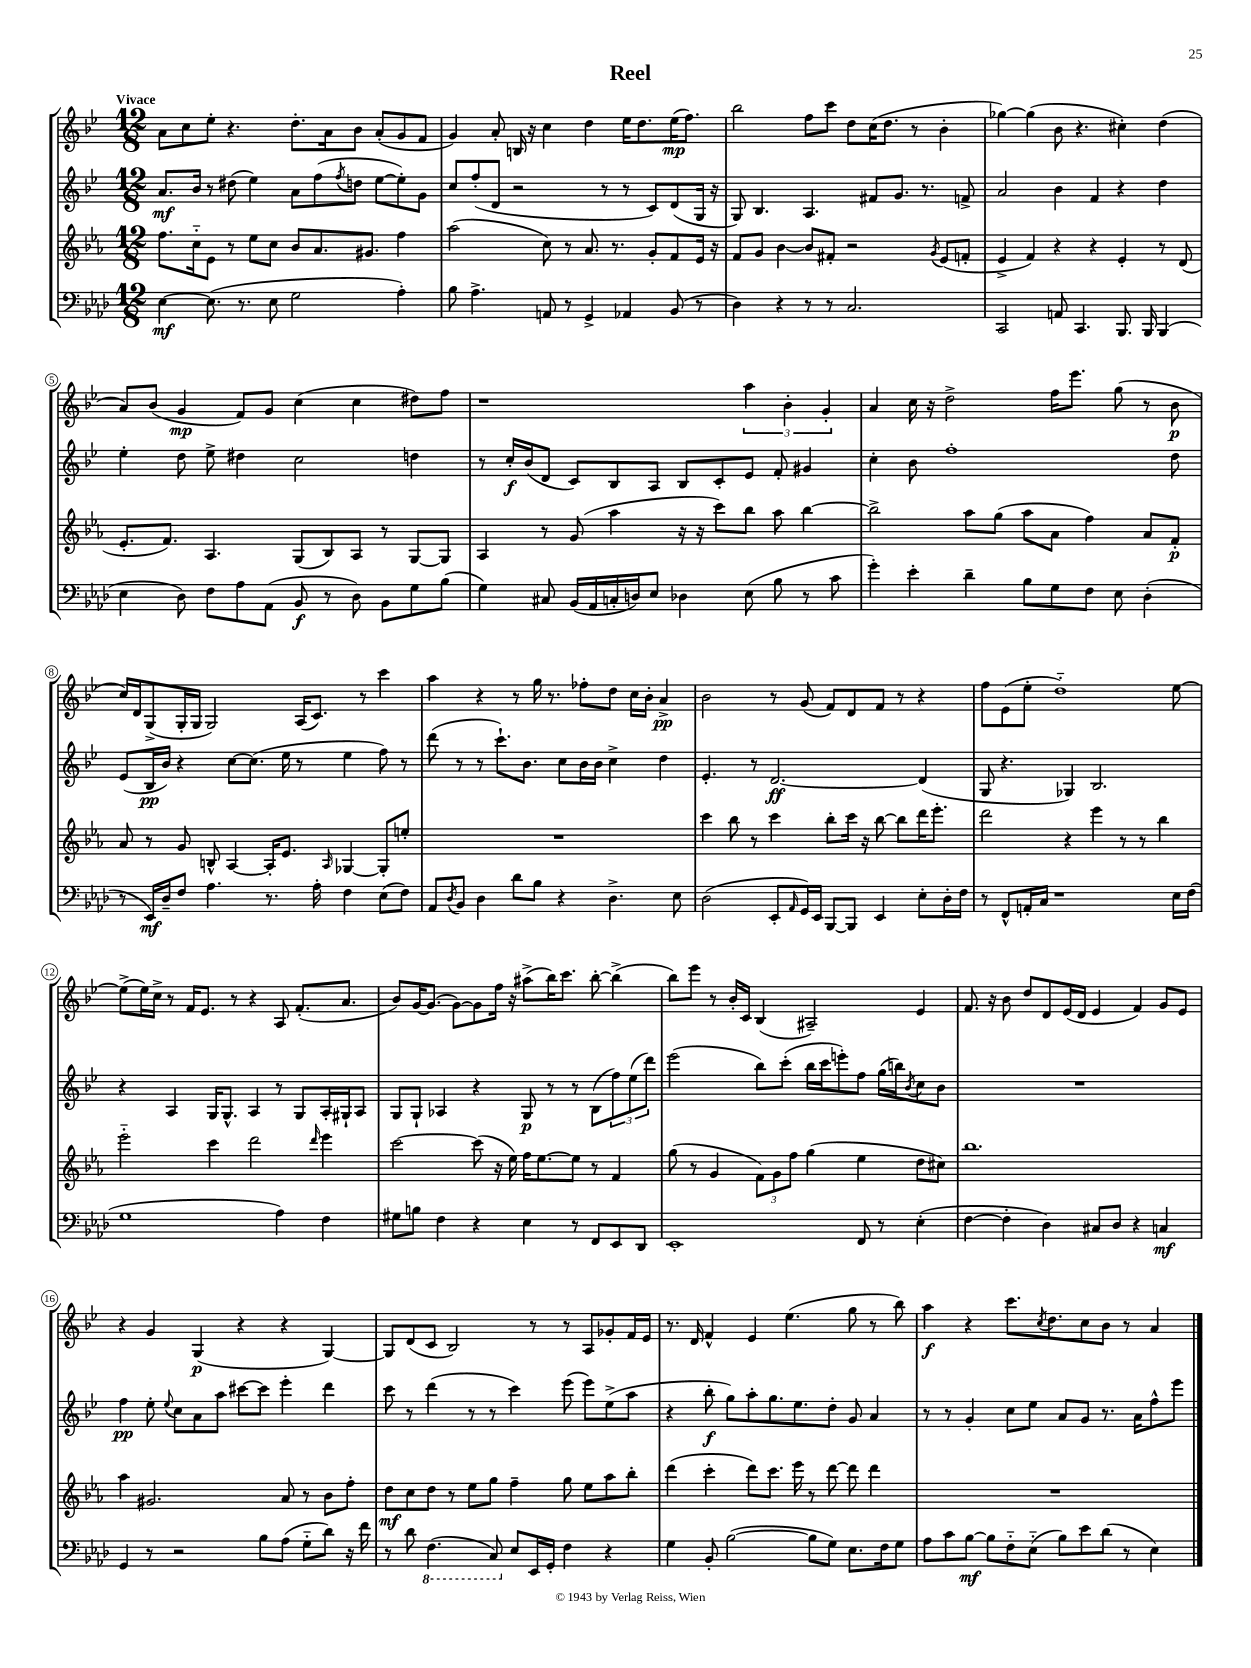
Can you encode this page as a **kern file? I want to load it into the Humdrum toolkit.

**kern	**dynam	**kern	**dynam	**kern	**dynam	**kern	**dynam
*part4	*part4	*part3	*part3	*part2	*part2	*part1	*part1
*staff4	*staff4	*staff3	*staff3	*staff2	*staff2	*staff1	*staff1
*clefF4	*	*clefG2	*	*clefG2	*	*clefG2	*
*k[b-e-a-d-]	*	*k[b-e-a-]	*	*k[b-e-]	*	*k[b-e-]	*
*M12/8	*	*M12/8	*	*M12/8	*	*M12/8	*
=1	=1	=1	=1	=1	=1	=1	=1
!	!	!	!	!	!	!LO:TX:a:B:t=Vivace	!
[4E-\	mf	8.ff\L	.	8.a/L	mf	8a\L	.
.	.	.	.	.	.	8cc\	.
.	.	16cc\k	.	16b-/Jk	.	.	.
(8.E-\]	.	8e-\J	.	8r	.	8ee-'\J	.
.	.	8r	.	(8dd#X\	.	4.r	.
8.r	.	.	.	.	.	.	.
.	.	8ee-\L	.	4ee-\)	.	.	.
8E-\	.	8cc\J	.	.	.	.	.
2G\	.	8b-/L	.	8a\L	.	8.dd'\L	.
.	.	8.a-/	.	(8ff\	.	.	.
.	.	.	.	.	.	16a\k	.
.	.	.	.	8qff/	.	.	.
.	.	.	.	8ddn\J	.	8b-\J	.
.	.	8.g#X/J	.	.	.	.	.
.	.	.	.	[8ee-\L	.	(8a'/L	.
4A-'\)	.	4ff\	.	8ee-'\])	.	8g/	.
.	.	.	.	8g\J	.	8f/J	.
=2	=2	=2	=2	=2	=2	=2	=2
8B-\	.	(2aa-\	.	8cc/L	.	4g/)	.
4.A-^\	.	.	.	(8ff'/	.	.	.
.	.	.	.	8d/J	.	8a'/	.
.	.	.	.	2r	.	16Bn/	.
.	.	.	.	.	.	16r	.
8AAn/	.	8cc\)	.	.	.	4cc\	.
8r	.	8r	.	.	.	.	.
4GG^/	.	8.a-/	.	.	.	4dd\	.
.	.	.	.	8r	.	.	.
.	.	8.r	.	.	.	.	.
4AA-X/	.	.	.	8r	.	16ee-\KL	.
.	.	.	.	.	.	8.dd\	.
.	.	8g'/L	.	8c/L)	.	.	.
(8BB-/	.	8f/	.	(8d/	.	(16ee-\K	mp
.	.	.	.	.	.	8.ff\J)	.
8r	.	16e-/Jk	.	16G/Jk	.	.	.
.	.	16r	.	16r	.	.	.
=3	=3	=3	=3	=3	=3	=3	=3
4D-\)	.	8f/L	.	8G/)	.	2bb-\	.
.	.	8g/J	.	4.B-/	.	.	.
4r	.	[4b-\	.	.	.	.	.
8r	.	8b-/L]	.	4.A/	.	8ff\L	.
8r	.	8f#X'/J	.	.	.	8ccc\J	.
2.C/	.	2r	.	.	.	8dd\L	.
.	.	.	.	8f#X/L	.	(16cc\K	.
.	.	.	.	.	.	8.dd\J	.
.	.	.	.	8.g/J	.	.	.
.	.	.	.	.	.	8r	.
.	.	.	.	8.r	.	.	.
.	.	8qg/	.	.	.	.	.
.	.	(8e-/L	.	.	.	4b-'\	.
.	.	8fn'/J	.	8fn^/	.	.	.
=4	=4	=4	=4	=4	=4	=4	=4
2CC/	.	4e-^/	.	2a/	.	[4gg-X\)	.
.	.	4f/)	.	.	.	(4gg-\]	.
8AAn/	.	4r	.	4b-\	.	8b-\	.
4.CC/	.	.	.	.	.	4.r	.
.	.	4r	.	4f/	.	.	.
8.BBB-/	.	4e-'/	.	4r	.	4cc#X'\)	.
16BBB-/	.	.	.	.	.	.	.
(4BBB-/	.	8r	.	4dd\	.	(4dd\	.
.	.	(8d/	.	.	.	.	.
!!LO:LB:g=z
=5	=5	=5	=5	=5	=5	=5	=5
4E-\	.	8.e-'/L	.	4ee-'\	.	8a/L)	.
.	.	.	.	.	.	(8b-/J	.
.	.	8.f/J)	.	.	.	.	.
8D-\)	.	.	.	8dd\	.	4g/	mp
8F\L	.	4.A-/	.	8ee-^\	.	.	.
8A-\	.	.	.	4dd#X\	.	8f/L)	.
(8AA-\J	.	.	.	.	.	8g/J	.
8BB-/	f	(8G/L	.	2cc\	.	(4cc\	.
8r	.	8B-/)	.	.	.	.	.
8D-\)	.	8A-/J	.	.	.	4cc\	.
8BB-\L	.	8r	.	.	.	.	.
8G\	.	[8G/L	.	4ddn\	.	8dd#X\L)	.
(8B-\J	.	8G/J]	.	.	.	8ff\J	.
=6	=6	=6	=6	=6	=6	=6	=6
4G\)	.	4A-/	.	8r	.	1r	.
.	.	.	.	16cc'/LL	f	.	.
.	.	.	.	(16b-/J	.	.	.
8C#X/	.	8r	.	8d/J	.	.	.
(16BB-/LL	.	(8g/	.	8c/L)	.	.	.
16AA-/	.	.	.	.	.	.	.
16Cn'/	.	4aa-\	.	8B-/	.	.	.
16Dn/J)	.	.	.	.	.	.	.
8E-/J	.	.	.	8A/J	.	.	.
4D-X\	.	16r	.	8B-/L	.	.	.
.	.	16r	.	.	.	.	.
.	.	8ccc\L)	.	8c'/	.	.	.
(8E-\	.	8bb-\J	.	8e-/J	.	6aa\	.
8B-\	.	8aa-\	.	8f'/	.	.	.
.	.	.	.	.	.	6b-'\	.
8r	.	[4bb-\	.	4g#X/	.	.	.
.	.	.	.	.	.	6g'/	.
8c\	.	.	.	.	.	.	.
=7	=7	=7	=7	=7	=7	=7	=7
4g'\)	.	2bb-^\]	.	4cc'\	.	4a/	.
4e-'\	.	.	.	8b-\	.	16cc\	.
.	.	.	.	.	.	16r	.
.	.	.	.	1ff'	.	2dd^\	.
4d-~\	.	8aa-\L	.	.	.	.	.
.	.	(8gg\J	.	.	.	.	.
8B-\L	.	8aa-\L	.	.	.	.	.
8G\	.	8a-\J	.	.	.	16ff\KL	.
.	.	.	.	.	.	8.eee-\J	.
8F\J	.	4ff\)	.	.	.	.	.
8E-\	.	.	.	.	.	(8gg\	.
(4D-'\	.	8a-/L	.	.	.	8r	.
.	.	8f'/J	p	8dd\	.	8b-\	p
!!LO:LB:g=z
=8	=8	=8	=8	=8	=8	=8	=8
8r	.	8a-/	.	(8e-/L	.	16cc/LL)	.
.	.	.	.	.	.	16d/J	.
16EE-/LL)	mf	8r	.	16B-/L	pp	(8G^/	.
16D-~/J	.	.	.	16b-/JJ)	.	.	.
8F/J	.	8g/	.	4r	.	16G'/L	.
.	.	.	.	.	.	16G/JJ	.
4.A-\	.	8Bn^^/	.	.	.	2G/)	.
.	.	[4A-/	.	[8cc\L	.	.	.
.	.	.	.	(8.cc\J]	.	.	.
8.r	.	16A-'/KL]	.	.	.	.	.
.	.	8.e-/J	.	16ee-\	.	.	.
.	.	.	.	8r	.	(16A/KL	.
16A-'\	.	.	.	.	.	8.c/J)	.
.	.	16qqA-/	.	.	.	.	.
4F\	.	[4G-X/	.	4ee-\	.	.	.
.	.	.	.	.	.	8r	.
(8E-\L	.	8G-'/L]	.	8ff\)	.	4ccc\	.
8F\J)	.	8een'/J	.	8r	.	.	.
=9	=9	=9	=9	=9	=9	=9	=9
8AA-/L	.	1.r	.	(8ddd\	.	4aa\	.
8qD-/	.	.	.	.	.	.	.
8BB-/J	.	.	.	8r	.	.	.
4D-\	.	.	.	8r	.	4r	.
.	.	.	.	8.ccc`\L)	.	.	.
8d-\L	.	.	.	.	.	8r	.
.	.	.	.	8.b-\J	.	.	.
8B-\J	.	.	.	.	.	16gg\	.
.	.	.	.	.	.	8.r	.
4r	.	.	.	8cc\L	.	.	.
.	.	.	.	16b-\L	.	8ff-X'\L	.
.	.	.	.	16b-\JJ	.	.	.
4.D-^\	.	.	.	4cc^\	.	8dd\J	.
.	.	.	.	.	.	16cc\LL	.
.	.	.	.	.	.	16b-'\JJ	.
.	.	.	.	4dd\	.	4a^/	pp
8E-\	.	.	.	.	.	.	.
=10	=10	=10	=10	=10	=10	=10	=10
(2D-\	.	4ccc\	.	4.e-'/	.	2b-\	.
.	.	8bb-\	.	.	.	.	.
.	.	8r	.	8r	.	.	.
8EE-'/L	.	4ccc\	.	[2.d/	ff	8r	.
16qqAA-/	.	.	.	.	.	.	.
16GG/L)	.	.	.	.	.	(8g/	.
16EE-/JJ	.	.	.	.	.	.	.
[8BBB-/L	.	8bb-'\L	.	.	.	8f/L)	.
8BBB-/J]	.	16ccc\Jk	.	.	.	8d/	.
.	.	16r	.	.	.	.	.
4EE-/	.	[8bb-\	.	.	.	8f/J	.
.	.	8bb-\L]	.	.	.	8r	.
8E-'\L	.	16ddd\K	.	(4d/]	.	4r	.
.	.	8.eee-'\J	.	.	.	.	.
16D-'\L	.	.	.	.	.	.	.
16F\JJ	.	.	.	.	.	.	.
=11	=11	=11	=11	=11	=11	=11	=11
8r	.	2ddd\	.	8G/	.	8ff\L	.
8FF^^/L	.	.	.	4.r	.	(8e-\	.
16AAn'/L	.	.	.	.	.	8ee-'\J	.
16C/JJ	.	.	.	.	.	.	.
1r	.	.	.	.	.	1dd)	.
.	.	4r	.	4G-X/)	.	.	.
.	.	4eee-\	.	2.B-/	.	.	.
.	.	8r	.	.	.	.	.
.	.	8r	.	.	.	.	.
.	.	4bb-\	.	.	.	.	.
16E-\LL	.	.	.	.	.	[8ee-\	.
(16F\JJ	.	.	.	.	.	.	.
!!LO:LB:g=z
=12	=12	=12	=12	=12	=12	=12	=12
1G	.	2eee-\	.	4r	.	(8ee-^\L]	.
.	.	.	.	.	.	16ee-\L)	.
.	.	.	.	.	.	16cc^\JJ	.
.	.	.	.	4A/	.	8r	.
.	.	.	.	.	.	16f/KL	.
.	.	.	.	.	.	8.e-/J	.
.	.	4ccc\	.	16G/KL	.	.	.
.	.	.	.	8.G^^/J	.	.	.
.	.	.	.	.	.	8r	.
.	.	2ddd\	.	4A/	.	4r	.
4A-\)	.	.	.	8r	.	8A/	.
.	.	.	.	8G/L	.	(8.f'/L	.
.	.	16qqddd/	.	.	.	.	.
4F\	.	4eee-\	.	16A'/L	.	.	.
.	.	.	.	16G#X`/J	.	8.a/J	.
.	.	.	.	8A/J	.	.	.
=13	=13	=13	=13	=13	=13	=13	=13
8G#X\L	.	[2ccc\	.	8G/L	.	8b-/L)	.
8Bn\J	.	.	.	8G`/J	.	[16g/K	.
.	.	.	.	.	.	(8.g/J]	.
4F\	.	.	.	4A-X/	.	.	.
.	.	.	.	.	.	[8g\L)	.
4r	.	(8ccc\]	.	4r	.	8g\]	.
.	.	16r	.	.	.	16ff\Jk	.
.	.	16ee-\)	.	.	.	16r	.
4E-\	.	16ff\KL	.	8G/	p	(8aa#X^\L	.
.	.	[8.ee-\	.	.	.	.	.
.	.	.	.	8r	.	16bb-\K)	.
.	.	.	.	.	.	8.ccc\J	.
8r	.	8ee-\J]	.	8r	.	.	.
8FF/L	.	8r	.	(8B-\L	.	[8bb-'\	.
8EE-/	.	4f/	.	12ff\)	.	(4bb-^\]	.
.	.	.	.	(12ee-\	.	.	.
8DD-/J	.	.	.	.	.	.	.
.	.	.	.	12ddd\J)	.	.	.
=14	=14	=14	=14	=14	=14	=14	=14
1EE-'	.	(8gg\	.	(2eee-\	.	8bb-\L)	.
.	.	8r	.	.	.	8eee-\J	.
.	.	4g/	.	.	.	8r	.
.	.	.	.	.	.	16b-'/LL	.
.	.	.	.	.	.	16c/JJ	.
.	.	12f\L)	.	8bb-\L)	.	(4B-/	.
.	.	12g\	.	.	.	.	.
.	.	.	.	(8ccc'\J	.	.	.
.	.	12ff\J	.	.	.	.	.
.	.	(4gg\	.	16bb-\LL	.	2A#X~/)	.
.	.	.	.	16ccc\J	.	.	.
.	.	.	.	8eeen'\)	.	.	.
8FF/	.	4ee-\	.	8ff\J	.	.	.
8r	.	.	.	(16gg\LL	.	.	.
.	.	.	.	16bbn\J)	.	.	.
.	.	.	.	8qb-/	.	.	.
(4E-'\	.	8dd\L	.	8cc\	.	4e-/	.
.	.	8cc#X\J)	.	8b-\J	.	.	.
=15	=15	=15	=15	=15	=15	=15	=15
[4F\	.	1.bb-	.	1.r	.	8.f/	.
.	.	.	.	.	.	16r	.
4F'\]	.	.	.	.	.	8b-\	.
.	.	.	.	.	.	8dd/L	.
4D-\)	.	.	.	.	.	8d/	.
.	.	.	.	.	.	(16e-/L	.
.	.	.	.	.	.	16d/JJ	.
8C#X/L	.	.	.	.	.	4e-/	.
8D-/J	.	.	.	.	.	.	.
4r	.	.	.	.	.	4f/)	.
4Cn/	mf	.	.	.	.	8g/L	.
.	.	.	.	.	.	8e-/J	.
!!LO:LB:g=z
=16	=16	=16	=16	=16	=16	=16	=16
4GG/	.	4aa-\	.	4ff\	pp	4r	.
8r	.	2.g#X/	.	8ee-'\	.	4g/	.
.	.	.	.	8qqee-/	.	.	.
2r	.	.	.	8cc\L	.	.	.
.	.	.	.	8a\	.	(4G/	p
.	.	.	.	8aa\J	.	.	.
.	.	.	.	[8ccc#X\L	.	4r	.
8B-\L	.	.	.	8ccc#\J]	.	.	.
(8A-\J	.	8a-/	.	4eee-'\	.	4r	.
8G\L	.	8r	.	.	.	.	.
8d-\J)	.	8b-\L	.	4ddd\	.	[4G/)	.
16r	.	8ff'\J	.	.	.	.	.
16f\	.	.	.	.	.	.	.
=17	=17	=17	=17	=17	=17	=17	=17
8r	.	8dd\L	mf	8ccc\	.	8G/L]	.
8d-\	.	8cc\	.	8r	.	(8d/	.
*8ba	*	*	*	*	*	*	*
(4.FF\	.	8dd\J	.	(4ddd\	.	8c/J	.
.	.	8r	.	.	.	2B-/)	.
.	.	8ee-\L	.	8r	.	.	.
8CC/)	.	8gg\J	.	8r	.	.	.
*X8ba	*	*	*	*	*	*	*
8E-/L	.	4ff~\	.	4ccc\)	.	.	.
16EE-/L	.	.	.	.	.	8r	.
16GG'/JJ	.	.	.	.	.	.	.
4F\	.	8gg\	.	(8eee-\	.	8r	.
.	.	8ee-\L	.	8eee-\L)	.	8A/L	.
4r	.	8aa-\	.	(8ee-^\	.	8g-X'/	.
.	.	8bb-'\J	.	8aa\J	.	16f/L	.
.	.	.	.	.	.	16e-/JJ	.
=18	=18	=18	=18	=18	=18	=18	=18
4G\	.	(4ddd\	.	4r	.	8.r	.
.	.	.	.	.	.	16d/	.
8BB-'/	.	4ccc'\	.	8bb-'\	f	4f^^/	.
([2B-\	.	.	.	8gg\L)	.	.	.
.	.	8ddd\L)	.	8aa'\	.	4e-/	.
.	.	8.ccc\J	.	8.gg\	.	.	.
.	.	.	.	.	.	(4.ee-\	.
.	.	16eee-\	.	8.ee-\	.	.	.
8B-\L]	.	8r	.	.	.	.	.
8G\J)	.	[8ddd\	.	8dd'\J	.	.	.
8.E-\L	.	8ddd\]	.	8g/	.	8gg\	.
.	.	4ddd\	.	4a/	.	8r	.
16F\k	.	.	.	.	.	.	.
8G\J	.	.	.	.	.	8bb-\)	.
=19	=19	=19	=19	=19	=19	=19	=19
8A-\L	.	1.r	.	8r	.	4aa\	f
8c\	.	.	.	8r	.	.	.
[8B-\J	mf	.	.	4g'/	.	4r	.
8B-\L]	.	.	.	.	.	.	.
8F\	.	.	.	8cc\L	.	8.ccc\L	.
(8E-\J	.	.	.	8ee-\J	.	.	.
.	.	.	.	.	.	8qcc/	.
.	.	.	.	.	.	8.dd\	.
8B-\L)	.	.	.	8a/L	.	.	.
8e-\	.	.	.	8g/J	.	8cc\	.
(8d-\J	.	.	.	8.r	.	8b-\J	.
8r	.	.	.	.	.	8r	.
.	.	.	.	16a\KL	.	.	.
4E-\)	.	.	.	8ff^^\	.	4a/	.
.	.	.	.	8eee-\J	.	.	.
==	==	==	==	==	==	==	==
*-	*-	*-	*-	*-	*-	*-	*-
